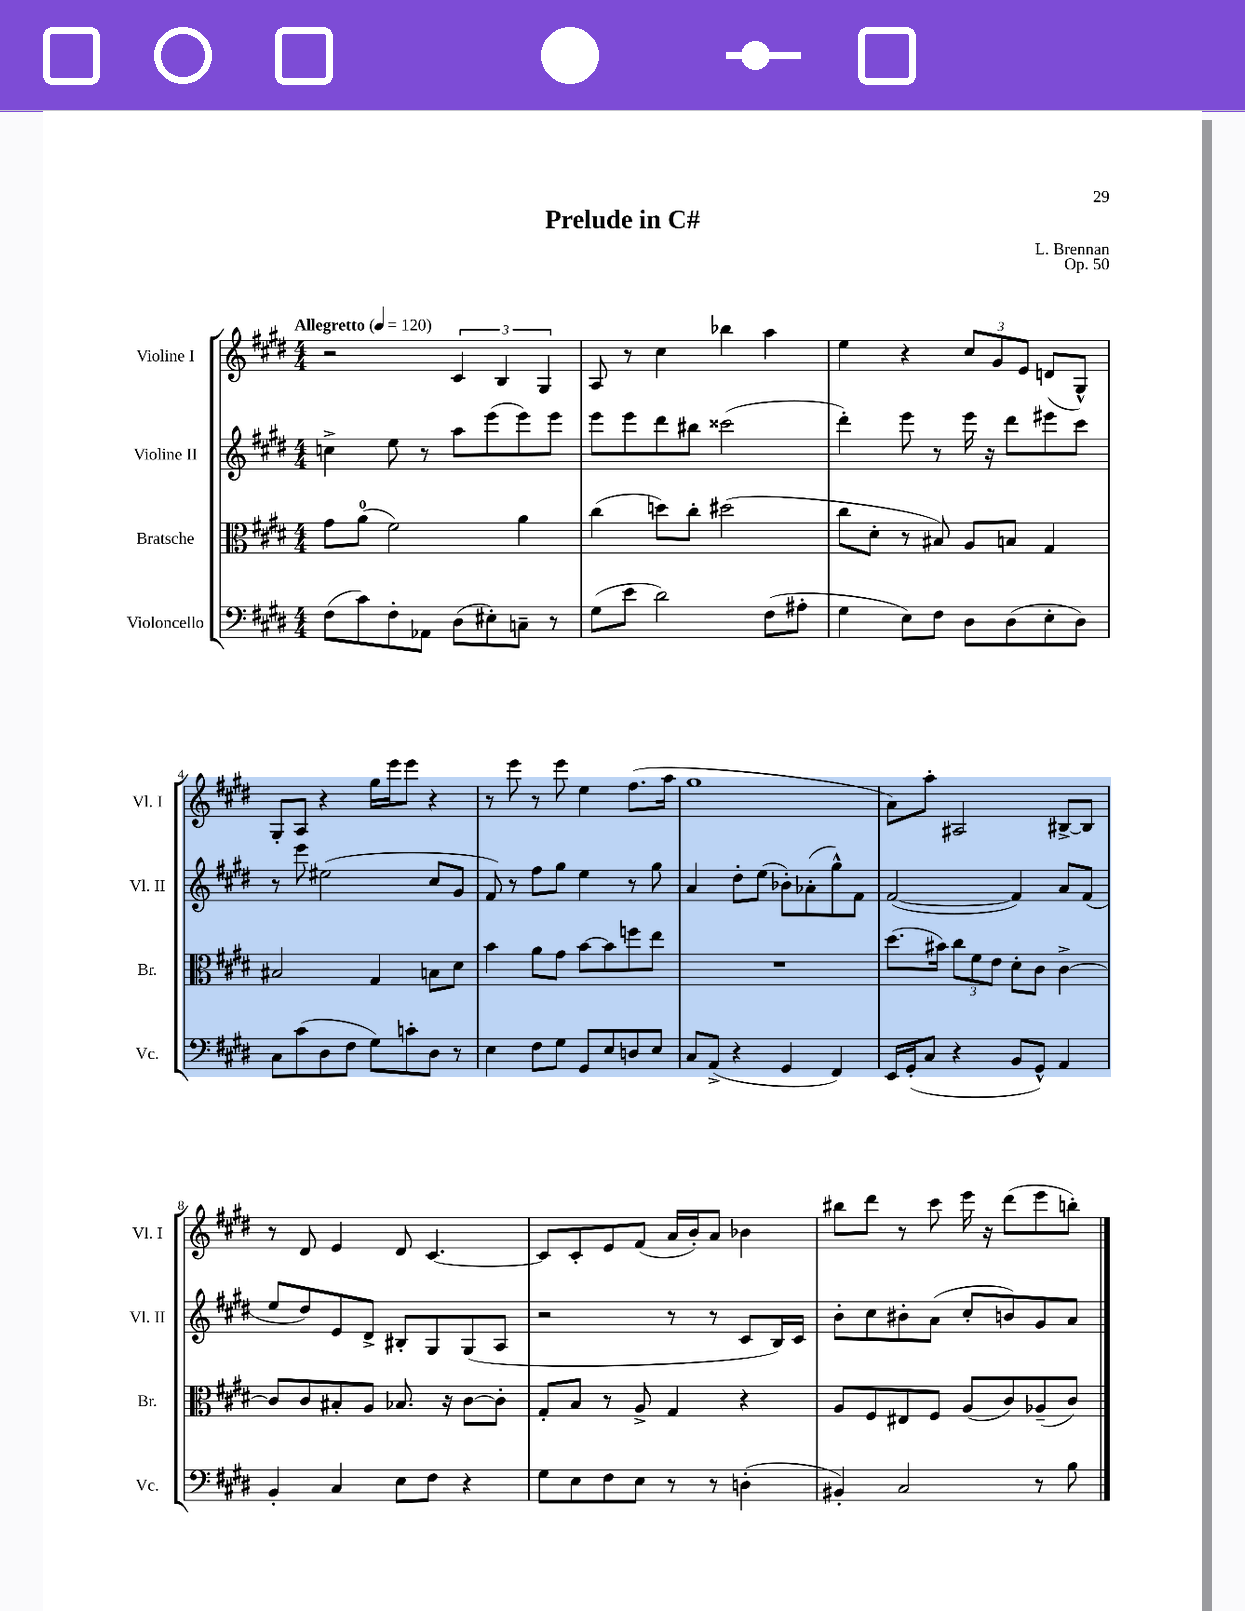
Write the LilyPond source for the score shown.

\header { title = "Prelude in C#" composer = "L. Brennan" opus = "Op. 50" }
<<
\new StaffGroup <<
\new Staff = "s0" \with { instrumentName = "Violine I" shortInstrumentName = "Vl. I" } {
    \clef treble \key e \major \numericTimeSignature \time 4/4 \tempo "Allegretto" 4 = 120
    r2 \tuplet 3/2 { cis'4 b4 gis4 } |
    a8 r8 cis''4 bes''4 a''4 |
    e''4 r4 \tuplet 3/2 { cis''8 gis'8 e'8 } d'8( gis8-^) |
    gis8-. a8 r4 gis''16 e'''16 e'''8 r4 |
    r8 e'''8 r8 e'''8 e''4 fis''8.( a''16 |
    gis''1 |
    a'8) a''8-. ais2 bis8~-> bis8 |
    r8 dis'8 e'4 dis'8 cis'4.~ |
    cis'8 cis'8-. e'8 fis'8( a'16 b'16-.) a'8 bes'4 |
    bis''8 dis'''8 r8 cis'''8 e'''16 r16 dis'''8( e'''8 b''8-.) \bar "|." |
}
\new Staff = "s1" \with { instrumentName = "Violine II" shortInstrumentName = "Vl. II" } {
    \clef treble \key e \major \numericTimeSignature \time 4/4
    c''4-> e''8 r8 a''8 e'''8( e'''8) e'''8 |
    e'''8 e'''8 dis'''8 bis''8 cisis'''2( |
    dis'''4-.) e'''8 r8 e'''16 r16 dis'''8 eis'''8 cis'''8 |
    r8 e'''8 eis''2( cis''8 gis'8 |
    fis'8) r8 fis''8 gis''8 e''4 r8 gis''8 |
    a'4 dis''8-. e''8( bes'8-.) aes'8-.( gis''8-^) fis'8 |
    fis'2~( fis'4) a'8 fis'8( |
    e''8 dis''8) e'8 dis'8-> bis8-. gis8 gis8( a8 |
    r2 r8 r8 cis'8 b16) cis'16 |
    b'8-. cis''8 bis'8-. a'8( cis''8-. b'8) gis'8 a'8 \bar "|." |
}
\new Staff = "s2" \with { instrumentName = "Bratsche" shortInstrumentName = "Br." } {
    \clef alto \key e \major \numericTimeSignature \time 4/4
    gis'8 a'8-0( fis'2) a'4 |
    cis''4( d''8) cis''8-. dis''2( |
    cis''8 dis'8-. r8 bis8) a8 b8 gis4 |
    bis2 gis4 b8 dis'8 |
    b'4 a'8 gis'8 b'8~ b'8 f''8 e''8 |
    R1 |
    dis''8.( bis'16) \tuplet 3/2 { cis''8 fis'8 e'8 } dis'8-. cis'8 cis'4~-> |
    cis'8 cis'8 bis8-. a8 bes8. r16 cis'8~ cis'8-. |
    gis8-. b8 r8 a8-> gis4 r4 |
    a8 fis8 eis8 fis8 a8( cis'8) aes8--( cis'8) \bar "|." |
}
\new Staff = "s3" \with { instrumentName = "Violoncello" shortInstrumentName = "Vc." } {
    \clef bass \key e \major \numericTimeSignature \time 4/4
    fis8( cis'8) fis8-. aes,8 dis8( eis8-.) c8-- r8 |
    gis8( e'8 dis'2) fis8( ais8-. |
    gis4 e8) fis8 dis8 dis8( e8-. dis8) |
    cis8 cis'8( dis8 fis8 gis8) c'8-. dis8 r8 |
    e4 fis8 gis8 gis,8 e8 d8 e8 |
    cis8 a,8->( r4 gis,4 fis,4) |
    e,16 gis,16-.( cis8 r4 b,8 gis,8-^) a,4 |
    b,4-. cis4 e8 fis8 r4 |
    gis8 e8 fis8 e8 r8 r8 d4-.( |
    bis,4-.) cis2 r8 b8 \bar "|." |
}
>>
>>
